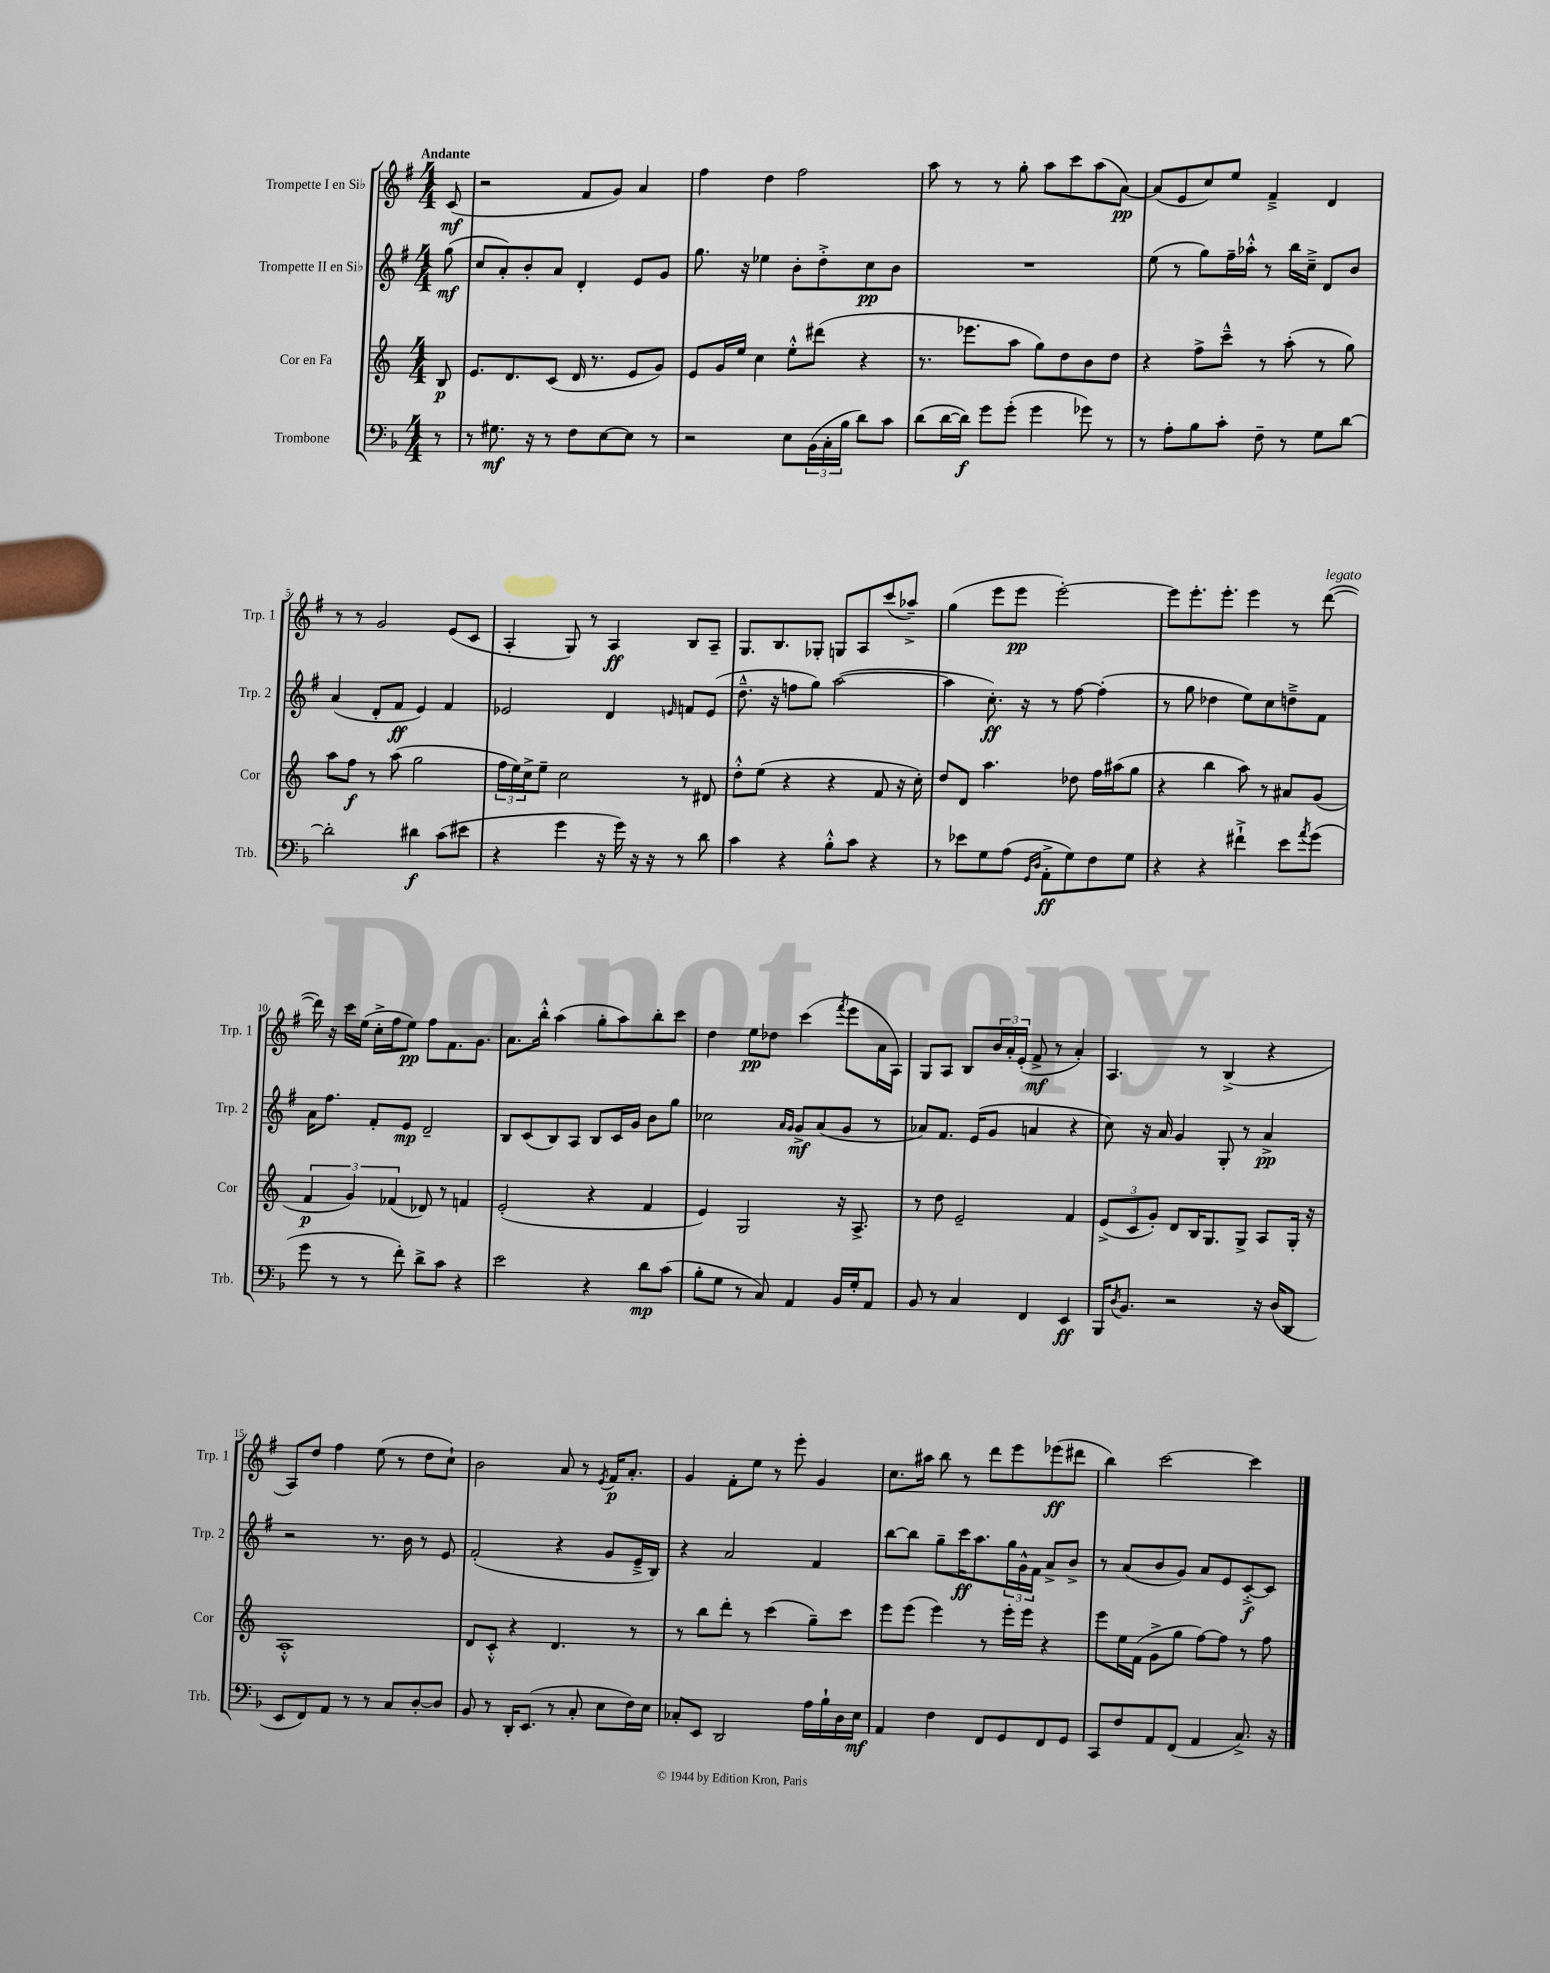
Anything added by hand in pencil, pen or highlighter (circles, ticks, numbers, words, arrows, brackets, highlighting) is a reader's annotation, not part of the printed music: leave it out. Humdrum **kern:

**kern	**kern	**kern	**kern
*staff4	*staff3	*staff2	*staff1
*clefF4	*clefG2	*clefG2	*clefG2
*k[b-]	*k[]	*k[f#]	*k[f#]
*M4/4	*M4/4	*M4/4	*M4/4
8r	8B	(8gg	(8c
=	=	=	=
8r	8.e	8cc	2r
8.G#	.	8a')	.
.	8.d	.	.
.	.	8b'	.
16r	.	.	.
8r	(8c	8a	.
8F	16d	4d'	8f#
.	8.r	.	.
[8E	.	.	8g)
8E]	8e	8e	4a
8r	8g)	8g	.
=	=	=	=
2r	8e	8.gg	4ff#
.	16g	.	.
.	16ee	16r	.
.	4cc	4ee-	4dd
8E	8ee'^^	8b'	2ff#
(24BB-	(8ddd#	8dd'^	.
24C'	.	.	.
24B-	.	.	.
8d)	4r	8cc	.
8c	.	8b	.
=	=	=	=
(8d	8.r	1r	8aa
[16d	.	.	8r
16d])	8.eee-	.	.
8g	.	.	8r
(8g'	8aa	.	8gg'
4g	8gg)	.	8aa
.	8dd	.	8ccc
8g-)	8b	.	(8aa
8r	8dd	.	[8a)
=	=	=	=
8r	4r	(8ee	(8a]
8A'	.	8r	8e
8B-	8ff^	8gg)	8cc)
8c'	8ccc~^^	16ff#~	8ee
.	.	16aa-'^^	.
8F~	8r	8r	4f#~^
8r	(8aa'	16bb	.
.	.	16cc~^	.
8G	8r	8d	4d
[8d	8gg)	8b	.
=	=	=	=
2d']	8aa	(4a	8r
.	8ff	.	8r
.	8r	8d'	2g
.	(8aa	8f#	.
4d#	2gg	4e)	.
(8c	.	4f#	(8e
8e#	.	.	8c
=	=	=	=
4r	24ff	2e-	4A'
.	24ee)	.	.
.	24cc^	.	.
.	8ee~	.	.
4g	2cc	.	8G)
.	.	.	8r
16r	.	4d	4A
16g)	.	.	.
16r	.	.	.
16r	.	.	.
.	.	16qqe	.
8r	8r	8f	8B
8d	8d#	(8e	8A~
=	=	=	=
4c	8dd'^^	8.dd~^^	8.G
.	(8ee	.	.
.	.	16r	8.B
4r	4r	8ff	.
.	.	8gg)	8G-'
8B-'^^	4r	([2aa	8G
8c	.	.	8A
4r	8f	.	(8ccc
.	16r	.	8aa-~^)
.	16cc')	.	.
=	=	=	=
8r	8dd	4aa]	(4gg
8e-	8d	.	.
8G	4.aa	8.cc')	8eee
(8A	.	.	8eee
.	.	16r	.
16qqGG	.	.	.
16qqD	.	.	.
8AA'^	.	8r	[2eee')
8G)	8dd-	[8ff#	.
8F	16ff	(4ff#']	.
.	(16aa#	.	.
8G	8gg	.	.
=	=	=	=
4r	4r	8r	8eee]
.	.	8gg	8.eee'
4r	4bb	4dd-	.
.	.	.	8.eee'
4f#`^	8aa)	8ee)	4eee
.	8r	8cc	.
8e	8a#	8dd~^	8r
8qa	.	.	.
(8g	(8g	8f#	([8ddd
=	=	=	=
8g	6f	16a	16ddd])
.	.	8.ff#	16r
8r	.	.	16ccc
.	6g)	.	.
.	.	.	(16ee
8r	.	8f#'	16cc'^
.	.	.	16ff#
.	(6f-	.	.
8f')	.	8e	8ee)
8d^	8d-)	2d~	8ff#
8c	8r	.	8.f#
4r	4f	.	.
.	.	.	8.g
=	=	=	=
2e	(2e'	8B	8.a
.	.	(8c	.
.	.	.	16bb'^^
.	.	8B)	(4aa
.	.	8A	.
4r	4r	8B	8gg'
.	.	16c	8aa)
.	.	16g	.
8d	4f	8b	8bb'
(8c	.	8gg	8ccc
=	=	=	=
8B-'	4e)	2cc-	4dd
8G	.	.	.
8r	2G	.	8ee
8C)	.	.	8dd-
.	.	16qqa	.
.	.	16qqg	.
4AA	.	8g^	(4ccc
.	.	(8a	.
.	.	.	8qfff#
16BB-	16r	8g	8eee
16G'	8.A^	.	.
8AA	.	8r	16a
.	.	.	16A)
=	=	=	=
8BB-	8r	8a-)	8G
8r	8dd	8.f#	8A
4C	2e~	.	8B
.	.	(16e	.
.	.	8g	24b
.	.	.	24a'
.	.	.	(24e'
4FF	.	4a	8f#^
.	.	.	8r
4EE	4f	4r	4a')
=	=	=	=
16BBB-	(12e^	8cc)	4.A
8qD	.	.	.
8.BB-	.	.	.
.	12c	.	.
.	.	16r	.
.	12g')	.	.
.	.	16a	.
2r	8d	4g	.
.	16B	.	8r
.	8.G	.	.
.	.	8G'	(4B^
.	8G^	8r	.
16r	8A	4a^	4r
(16D	.	.	.
8DD	16G'	.	.
.	16r	.	.
=	=	=	=
8EE	1A'^^	2r	8A)
8FF)	.	.	8dd
8AA	.	.	4ff#
8r	.	.	.
8r	.	8.r	(8ee
8C	.	.	8r
.	.	16b	.
[8D'	.	8r	8dd
8D]	.	8e	8cc`)
=	=	=	=
8BB-	8d	(2f#'	2b
8r	8c'^^	.	.
16DD'	4r	.	.
(8.EE	.	.	.
8r	4.d	4r	8a
8C'	.	.	8r
.	.	.	8qe
8E	.	8g	16f#
.	.	.	8.a'
16F)	8r	16e~^	.
16E	.	16B)	.
=	=	=	=
8C-'	8r	4r	4g
8EE	8bb	.	.
2DD	8ddd'	2a	8f#'
.	8r	.	8ee
.	(4ccc	.	8r
.	.	.	8eee'
16A	8gg~)	4f#	4g
16B-`	.	.	.
16D	8ccc	.	.
16E	.	.	.
=	=	=	=
4AA	8eee	[8bb	8.cc
.	(8eee	8bb]	.
.	.	.	16aa#
4F	4eee)	8gg~	8bb
.	.	16ccc	8r
.	.	8.aa	.
8FF	8r	.	8ddd
8GG	16eee'	24gg	8eee
.	.	24g^^	.
.	16eee	.	.
.	.	24f#	.
8FF	4r	8a^	(8eee-
8GG	.	8b^	8ddd#
=	=	=	=
8CC	8eee	8r	4bb)
8F	16ee	(8a	.
.	(16f	.	.
8AA	8g^	8b	[2ccc
(8FF	8gg	8g)	.
4AA	[8ff)	8a	.
.	8ff]	8e	.
8.C^)	8r	[8c'^	4ccc]
.	8ff	8c]	.
16r	.	.	.
==	==	==	==
*-	*-	*-	*-
